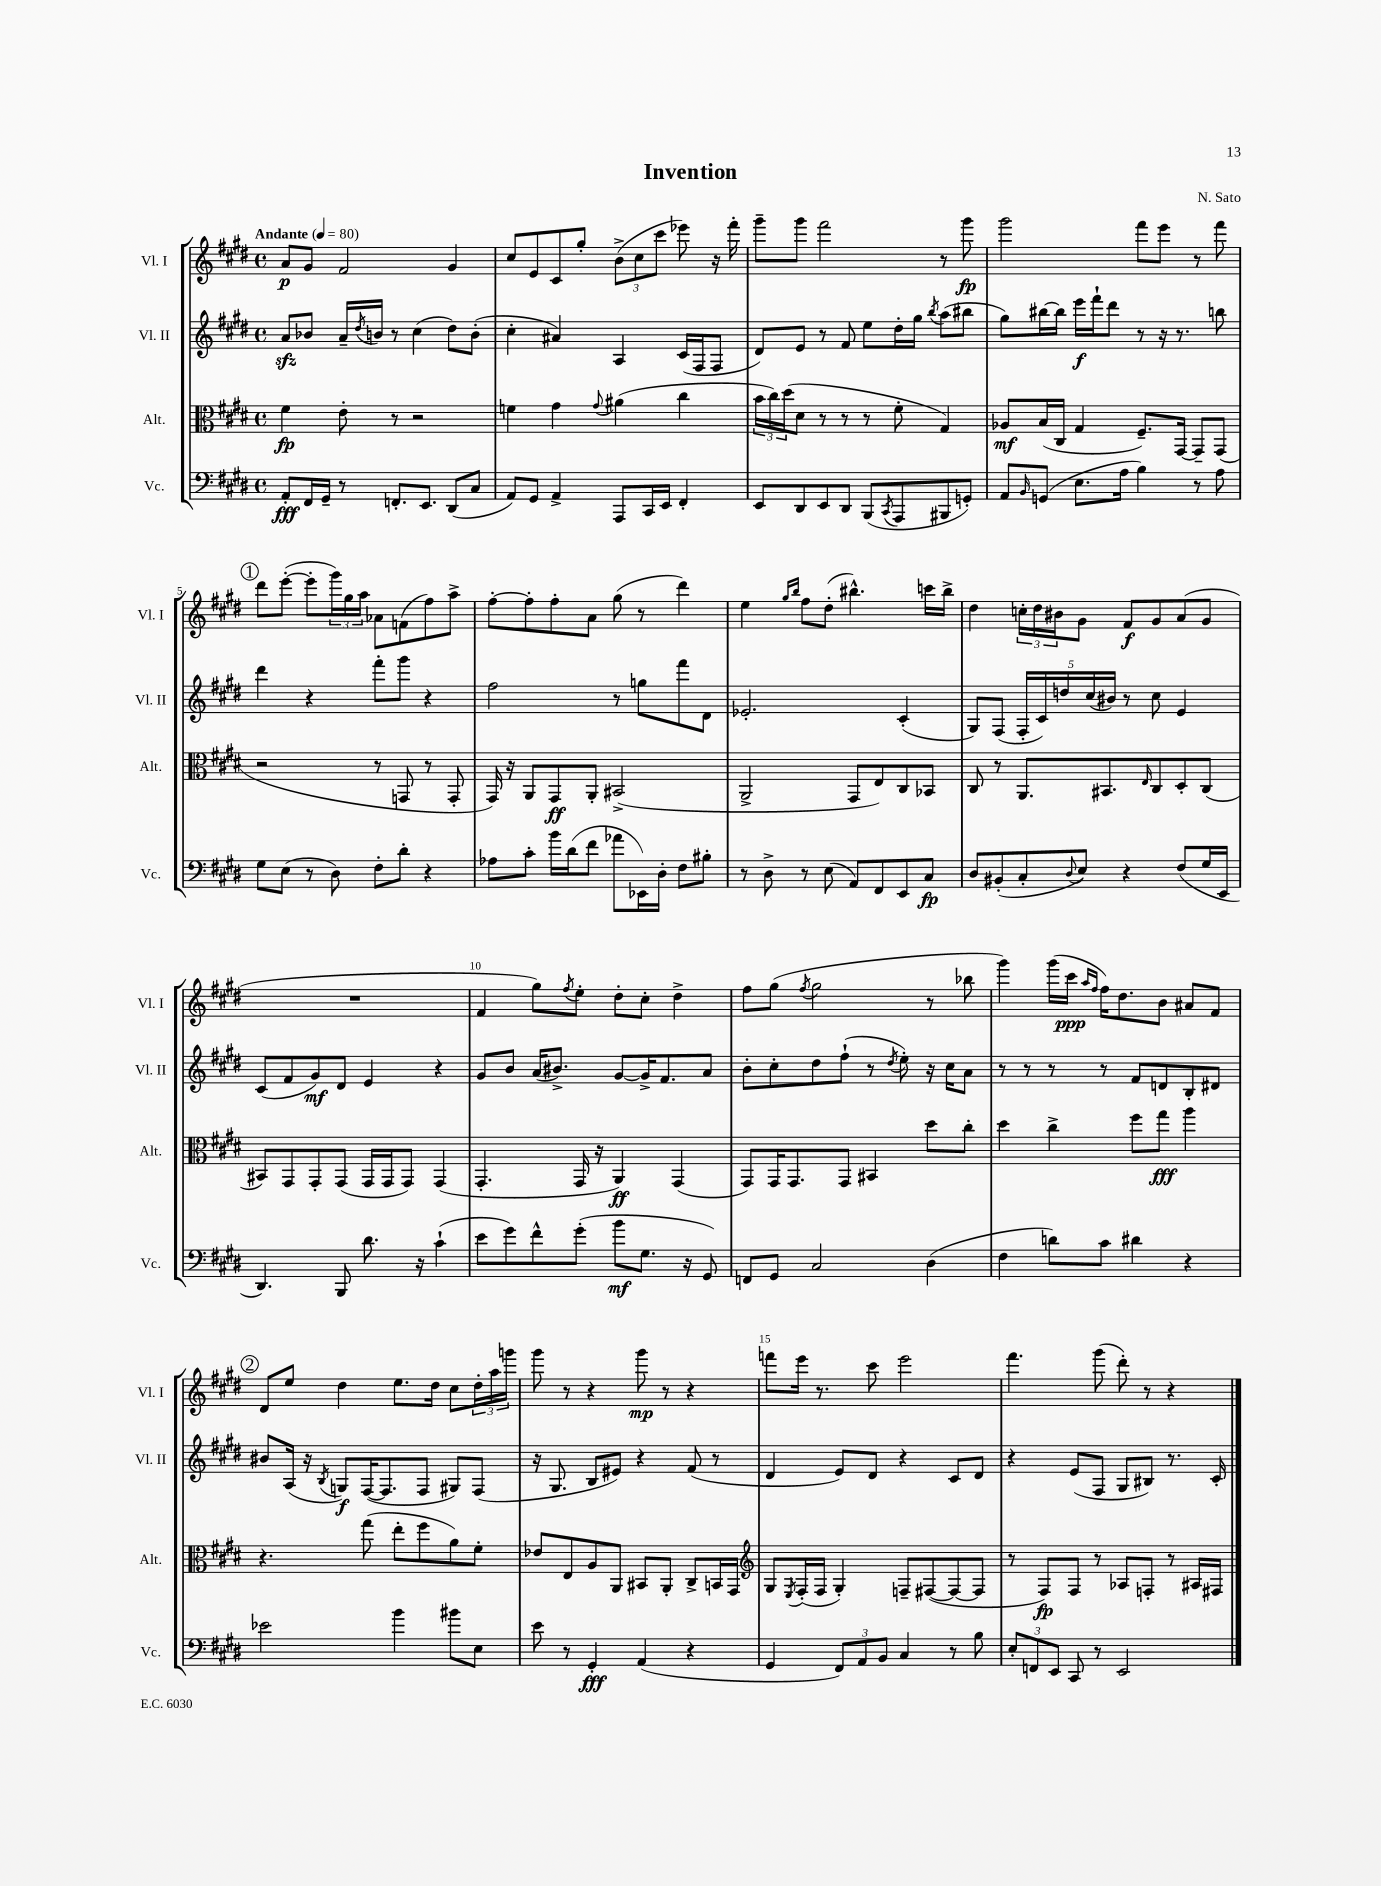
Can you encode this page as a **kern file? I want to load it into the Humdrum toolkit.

**kern	**kern	**kern	**kern
*staff4	*staff3	*staff2	*staff1
*clefF4	*clefC3	*clefG2	*clefG2
*k[f#c#g#d#]	*k[f#c#g#d#]	*k[f#c#g#d#]	*k[f#c#g#d#]
*M4/4	*M4/4	*M4/4	*M4/4
*met(c)	*met(c)	*met(c)	*met(c)
*MM80	*MM80	*MM80	*MM80
8AA'/L	4f#\	8a/L	8a/L
16FF#/L	.	8b-/J	8g#/J
16GG#~/JJ	.	.	.
8r	8e'\	16a~/LL	2f#/
.	.	8qdd#/	.
.	.	16b/JJ	.
8.FF'/L	8r	8r	.
.	2r	(4cc#\	.
8.EE/J	.	.	.
(8DD#/L	.	8dd#\L)	4g#/
8C#/J	.	(8b'\J	.
=	=	=	=
8AA/L)	4f\	4cc#'\	8cc#/L
8GG#/J	.	.	8e/
4AA^/	4g#\	4a#/)	8c#/
.	.	.	8gg#'/J
.	8qqg#/	.	.
8AAA/L	(4a#\	4A/	(12b^\L
.	.	.	12cc#\
16CC#/L	.	.	.
.	.	.	12ccc#\J
16EE/JJ	.	.	.
4FF#'/	4cc#\	(16c#/LL	8eee-\)
.	.	16F#/J	.
.	.	8F#/J	16r
.	.	.	16fff#'\
=	=	=	=
8EE/L	24b\LL	8d#/L)	8ggg#~\L
.	24cc#\)	.	.
.	(24dd#\J	.	.
8DD#/	8d#\J	8e/J	8ggg#\J
8EE/	8r	8r	2fff#\
8DD#/J	8r	8f#/	.
(8BBB/L	8r	8ee\L	.
8qCC#/	.	.	.
8AAA/	8f#'\	16dd#'\L	.
.	.	16gg#\JJ	.
.	.	8qbb/	.
8BBB#/	4G#/)	(8aa\L	8r
8GG'/J)	.	8bb#\J	8ggg#\
=	=	=	=
8AA/L	8A-/L	8gg#\L)	2ggg#\
16qqBB/	.	.	.
(8GG/J	(16B/L	[16bb#\L	.
.	16C#/JJ	16bb#\]JJ	.
8.E\L	4G#/	16eee\LL	.
.	.	16fff#`\J	.
.	.	8ddd#\J	.
16A\Jk	.	.	.
4B\)	8.F#~/L)	8r	8fff#\L
.	.	16r	8eee\J
.	[16GG#/Jk	8.r	.
8r	8GG#~/]L	.	8r
8A\	(8GG#/J	8bb\	8fff#\
=	=	=	=
8G#\L	2r	4ddd#\	8ddd#\L
(8E\J	.	.	([8eee'\J
8r	.	4r	8eee'\]L
8D#\)	.	.	24ggg#\L)
.	.	.	24gg#\
.	.	.	24aa\JJ
8F#'\L	8r	8fff#'\L	8a-\L
8d#'\J	8GG/	8ggg#\J	(8f\
4r	8r	4r	8ff#\)
.	8GG'/	.	8aa^\J
=	=	=	=
8A-\L	16GG#/)	2ff#\	[8ff#'\L
.	16r	.	.
8c#'\J	8AA/L	.	8ff#'\]
16b\LL	8GG#/	.	8ff#'\
(16d#\J	.	.	.
8f#\J	8AA'/J	.	8a\J
8a-\L	(2BB#^/	8r	(8gg#\
16EE-\L)	.	8gg\L	8r
16D#'\JJ	.	.	.
8F#\L	.	8fff#\	4ddd#\)
8B#'\J	.	8d#\J	.
=	=	=	=
8r	2AA^/	2.e-'/	4ee\
8D#^\	.	.	.
.	.	.	16qqgg#/LL
.	.	.	16qqbb/JJ
8r	.	.	8ff#\L
(8E\	.	.	(8dd#'\J
8AA/L)	8GG#/L	.	4.bb#^^\)
8FF#/	8E/)	.	.
8EE/	8C#/	(4c#'/	.
8C#/J	8BB-/J	.	16ccc\LL
.	.	.	16bb#^\JJ
=	=	=	=
8D#/L	8C#/	8G#/L)	4dd#\
(8BB#'/	8r	(8F#/J	.
8C#'/	8.AA/L	20F#'/LL	24cc'\LL
.	.	.	24dd#\
.	.	20c#/)	.
.	.	.	24b#\J
.	.	20dd/	.
8qqD#/	.	.	.
8E/J)	.	.	8g#\J
.	.	(20cc#/	.
.	8.BB#/	.	.
.	.	20b#/JJ)	.
4r	.	8r	8f#/L
.	16qqE/	.	.
.	8C#/	8cc#\	8g#/
(8F#/L	8D#'/	4e/	(8a/
16G#/L	(8C#/J	.	8g#/J
16EE/JJ	.	.	.
=	=	=	=
4.DD#/)	8BB#/L)	(8c#/L	1r
.	8GG#/	8f#/	.
.	8GG#'/	8g#/)	.
8BBB/	(8GG#/J	8d#/J	.
8.d#\	16GG#/LL	4e/	.
.	16GG#/J	.	.
.	8GG#/J)	.	.
16r	.	.	.
(4c#`\	(4GG#/	4r	.
=	=	=	=
8e\L	4.GG#'/	8g#/L	4f#/
8g#\)	.	8b/J	.
8f#^^\	.	(16a/LK	8gg#\L)
.	.	8.b#^/J)	.
.	.	.	8qff#/
(8g#'\J	16GG#/	.	8ee'\J
.	16r	.	.
8b\L	4AA/)	[8g#/L	8dd#'\L
8.G#\J	.	16g#^/]K	8cc#'\J
.	.	8.f#/	.
.	(4GG#/	.	4dd#^\
16r	.	.	.
8GG#/)	.	8a/J	.
=	=	=	=
8FF/L	8GG#/L)	8b'\L	8ff#\L
8GG#/J	16GG#/K	8cc#'\	(8gg#\J
.	8.GG#/	.	.
.	.	.	8qff#/
2C#/	.	8dd#\	2gg#\
.	8GG#/J	(8ff#`\J	.
.	4BB#/	8r	.
.	.	8qdd#/	.
.	.	8ee'\)	.
(4D#\	8dd#\L	16r	8r
.	.	16cc#\LK	.
.	8cc#'\J	8a\J	8bb-\
=	=	=	=
4F#\	4dd#\	8r	4ggg#\)
.	.	8r	.
8d\L)	4cc#^\	8r	(16ggg#\LL
.	.	.	16ccc#\JJ
.	.	.	16qqaa/LL
.	.	.	16qqff#/JJ
8c#\J	.	8r	16ff#\LK)
.	.	.	8.dd#\
4d#\	8ff#\L	8f#/L	.
.	8gg#\J	8d/	8b\J
4r	4aa\	8B'/	8a#/L
.	.	8d#/J	8f#/J
=	=	=	=
2e-\	4.r	8b#/L	8d#/L
.	.	(16A/Jk	8ee/J
.	.	16r	.
.	.	8qB/	.
.	.	8G/L)	4dd#\
.	(8gg#\	([16F#/K	.
.	.	8.F#/]	.
4b\	8ee'\L	.	8.ee\L
.	8ff#\	8F#/J	.
.	.	.	16dd#\Jk
8b#\L	8a\)	8G#/L)	8cc#\L
8E\J	8f#'\J	(8F#/J	24dd#'\L
.	.	.	24aa\
.	.	.	24ggg\JJ
=	=	=	=
8e\	8e-/L	16r	8ggg#\
.	.	8.G#/	.
8r	8E/	.	8r
4GG#'/	8A/	8B/L	4r
.	8AA/J	8e#/J)	.
(4AA/	8BB#/L	4r	8ggg#\
.	8AA'/J	.	8r
4r	8C#^/L	(8f#/	4r
.	16BB/L	8r	.
.	16GG#/JJ	.	.
=	=	=	=
*	*clefG2	*	*
4GG#/	8G#/L	4d#/	8fff\L
.	8qE/	.	.
.	(16F#'/L	.	16eee\Jk
.	16F#/JJ	.	8.r
12FF#/L)	4G#'/)	8e/L)	.
12AA/	.	.	.
.	.	8d#/J	8ccc#\
12BB/J	.	.	.
4C#/	8F~/L	4r	2eee\
.	([8F#/	.	.
8r	8F#/_	8c#/L	.
8B\	8F#/]J	8d#/J	.
=	=	=	=
12E'/L	8r	4r	4.fff#\
12FF/	.	.	.
.	8F#/L)	.	.
12EE/J	.	.	.
8CC#/	8F#/J	(8e/L	.
8r	8r	8F#/J	(8ggg#\
2EE/	8A-/L	8G#/L	8ddd#'\)
.	8F'/J	8B#/J)	8r
.	8r	8.r	4r
.	16A#/LL	.	.
.	16F#/JJ	16c#'/	.
==	==	==	==
*-	*-	*-	*-
